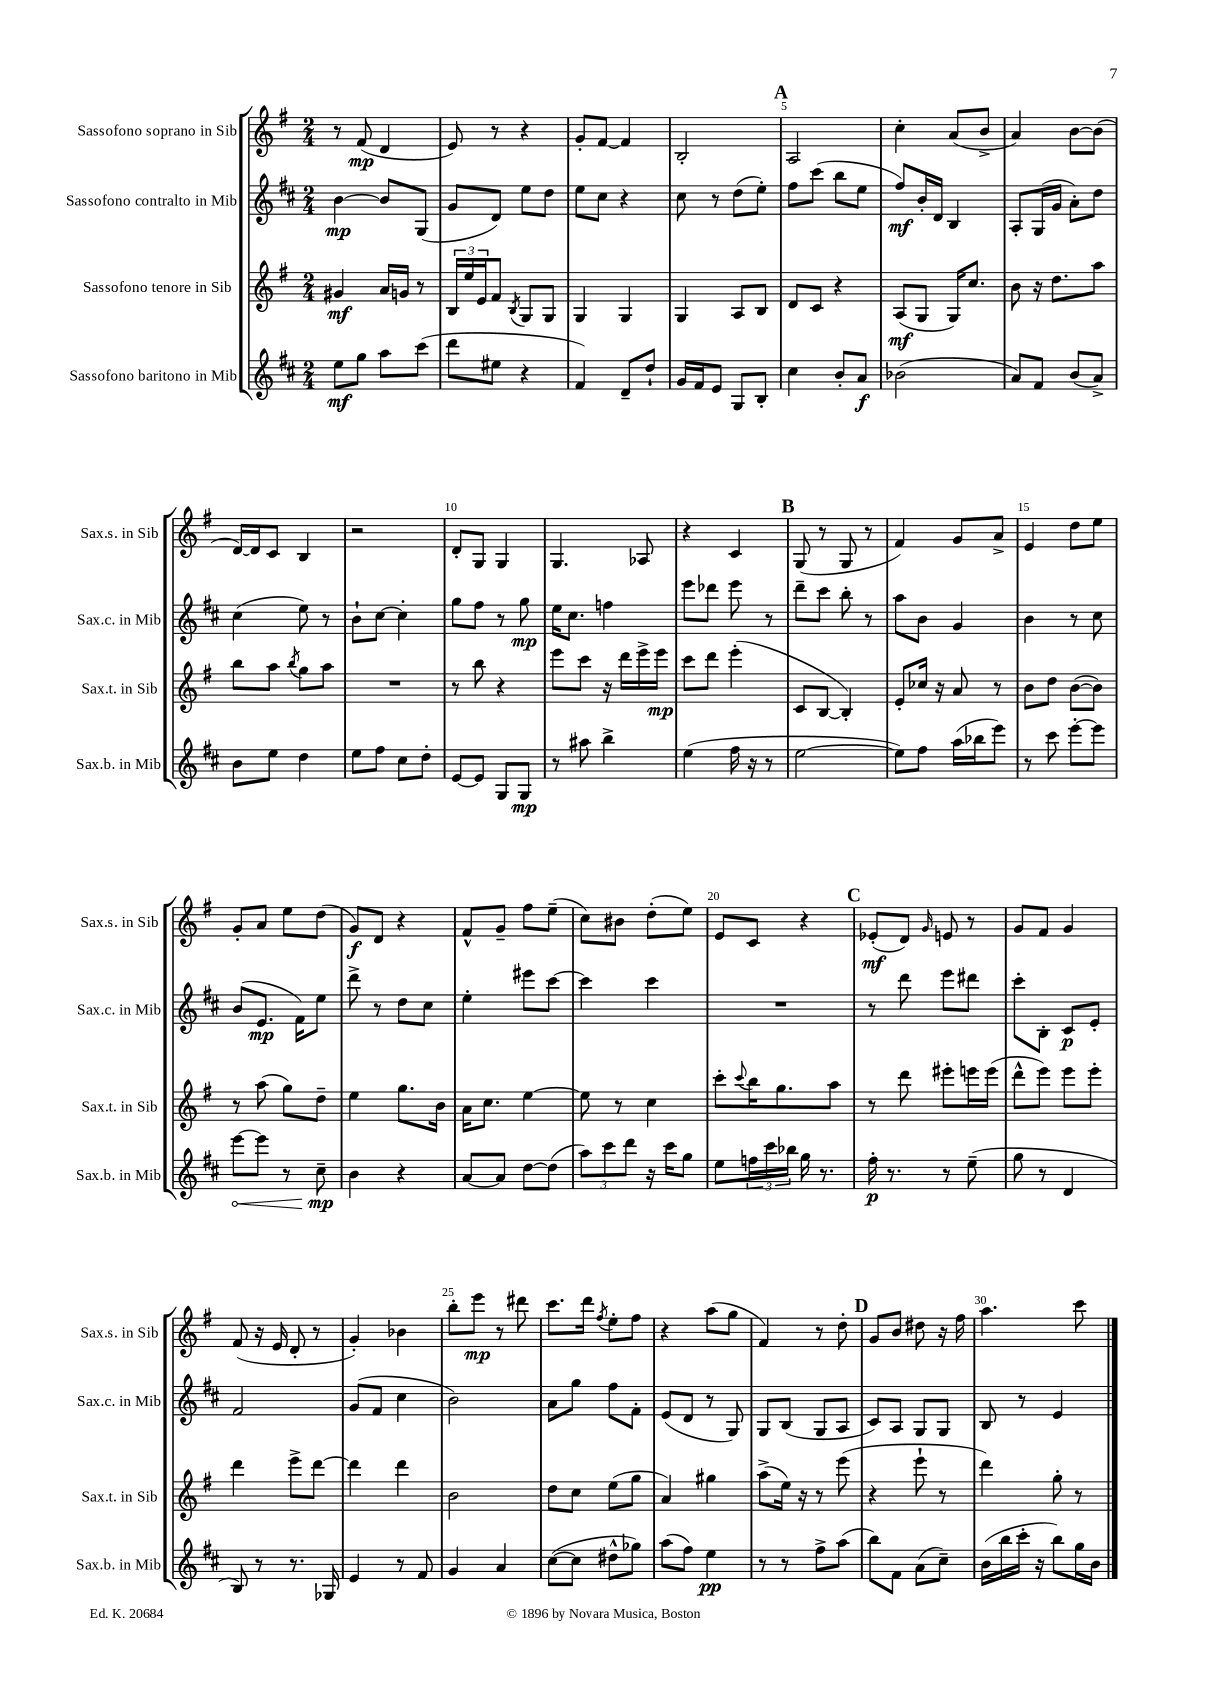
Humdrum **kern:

**kern	**kern	**kern	**kern
*staff4	*staff3	*staff2	*staff1
*clefG2	*clefG2	*clefG2	*clefG2
*k[f#c#]	*k[f#]	*k[f#c#]	*k[f#]
*M2/4	*M2/4	*M2/4	*M2/4
8ee	4g#	[4b	8r
8gg	.	.	(8f#
8aa	16a	8b]	4d
.	16g	.	.
(8ccc#	8r	(8G	.
=	=	=	=
8ddd	24B	8g	8e)
.	24ee	.	.
.	24e	.	.
8ee#	8f#	8d)	8r
.	8qB	.	.
4r	8G	8ee	4r
.	8G	8dd	.
=	=	=	=
4f#)	4G	8ee	8g'
.	.	8cc#	[8f#
8d~	4G	4r	4f#]
8dd`	.	.	.
=	=	=	=
16g	4G	8cc#	2B'
16f#	.	.	.
8e	.	8r	.
8G	8A	(8dd	.
8B'	8B	8ee')	.
=	=	=	=
4cc#	8d	8ff#	2A
.	8c	(8ccc#	.
8b'	4r	8bb	.
8a	.	8ee	.
=	=	=	=
(2b-	(8A	8ff#)	4cc'
.	8G	16b'	.
.	.	16d	.
.	16G)	4B	(8a
.	8.cc	.	.
.	.	.	8b^
=	=	=	=
8a)	8b	8A'	4a)
8f#	16r	(16G	.
.	8.dd	16g	.
(8b	.	8a')	[8b
8a^)	8aa	8dd	(8b]
=	=	=	=
8b	8bb	(4cc#	[16d)
.	.	.	16d]
8ee	8aa	.	8c
.	8qbb	.	.
4dd	8gg	8ee)	4B
.	8aa	8r	.
=	=	=	=
8ee	2r	8b`	2r
8ff#	.	[8cc#	.
8cc#	.	4cc#']	.
8dd'	.	.	.
=	=	=	=
[8e	8r	8gg	8d'
8e]	8bb	8ff#	8G
8G	4r	8r	4G
8G	.	8gg	.
=	=	=	=
8r	8eee	16ee	4.G
.	.	8.cc#	.
8aa#	8ccc	.	.
4bb^	16r	4ff	.
.	16ddd	.	.
.	16eee^	.	8A-
.	16eee	.	.
=	=	=	=
(4ee	8ccc	8eee	4r
.	8ddd	8ddd-	.
16ff#	(4eee'	8eee	4c
16r	.	.	.
8r	.	8r	.
=	=	=	=
[2ee	8c	8ddd~	(8G
.	[8B	8ccc#	8r
.	4B'])	8bb'	8G
.	.	8r	8r
=	=	=	=
8ee])	8e'	8aa	4f#)
8ff#	16cc-	8b	.
.	16r	.	.
(16aa	8a	4g	8g
16bb-	.	.	.
8eee)	8r	.	8a^
=	=	=	=
8r	8b	4b	4e
8ccc#	8dd	.	.
[8eee'	([8b	8r	8dd
8eee]	8b])	8cc#	8ee
=	=	=	=
[8eee	8r	(8b	8g'
8eee]	(8aa	8.e	8a
8r	8gg)	.	8ee
.	.	16f#)	.
8cc#~	8dd~	8ee	(8dd
=	=	=	=
4b	4ee	8ddd^	8g)
.	.	8r	8d
4r	8.gg	8dd	4r
.	.	8cc#	.
.	16b	.	.
=	=	=	=
[8a	16a	4ee'	8f#^^
.	8.cc	.	.
8a]	.	.	8g~
[8dd	[4ee	8eee#	8ff#
(8dd]	.	[8ccc#	(8ee~
=	=	=	=
12aa)	8ee]	4ccc#]	8cc)
12ccc#	.	.	.
.	8r	.	8b#
12ddd	.	.	.
16r	4cc	4ccc#	(8dd'
16ccc#	.	.	.
8gg	.	.	8ee)
=	=	=	=
8ee	8ccc'	2r	8e
.	8qqccc	.	.
24ff	16bb	.	8c
24ccc#	.	.	.
.	8.gg	.	.
24bb-	.	.	.
16gg	.	.	4r
8.r	.	.	.
.	8aa	.	.
=	=	=	=
16ff#'	8r	8r	(8e-'
8.r	.	.	.
.	8ddd	8ddd	8d)
.	.	.	16qqg
8r	8eee#'	8eee	8e
(8ee~	16eee	8ddd#	8r
.	(16eee	.	.
=	=	=	=
8gg	8ddd^^	8ccc#'	8g
8r	8eee)	8B'	8f#
4d	8eee	8c#	4g
.	8eee'	8e'	.
=	=	=	=
8B)	4ddd	2f#	(8f#
8r	.	.	16r
.	.	.	16e
8.r	8eee^	.	8d'
.	[8ddd	.	8r
16G-	.	.	.
=	=	=	=
4e	4ddd]	(8g	4g')
.	.	8f#	.
8r	4ddd	4cc#	4b-
8f#	.	.	.
=	=	=	=
4g	2b	2b)	8bb'
.	.	.	8eee
4a	.	.	8r
.	.	.	8ddd#
=	=	=	=
([8cc#	8dd	8a	8.ccc
8cc#]	8cc	8gg	.
.	.	.	16ddd
.	.	.	8qff#
8dd#^^	(8ee	8ff#	8ee'
8gg-)	8gg	8f#'	8ff#
=	=	=	=
(8aa	4a)	(8e	4r
8ff#)	.	8d	.
4ee	4gg#	8r	(8aa
.	.	8G)	8gg
=	=	=	=
8r	(8aa^	8G	4f#)
8r	16ee)	(8B	.
.	16r	.	.
8ff#^	8r	8G	8r
(8aa	(8eee	8A	8dd'
=	=	=	=
8bb)	4r	8c#)	8g
8f#	.	8A	8b
(8a	8eee`	8G	8dd#
8cc#~)	8r	8G	16r
.	.	.	16ff#
=	=	=	=
(16b	4ddd)	8B	4.aa
16bb	.	.	.
16ccc#'	.	8r	.
16r	.	.	.
8bb)	8gg'	4e	.
16gg	8r	.	8ccc
16b	.	.	.
==	==	==	==
*-	*-	*-	*-
